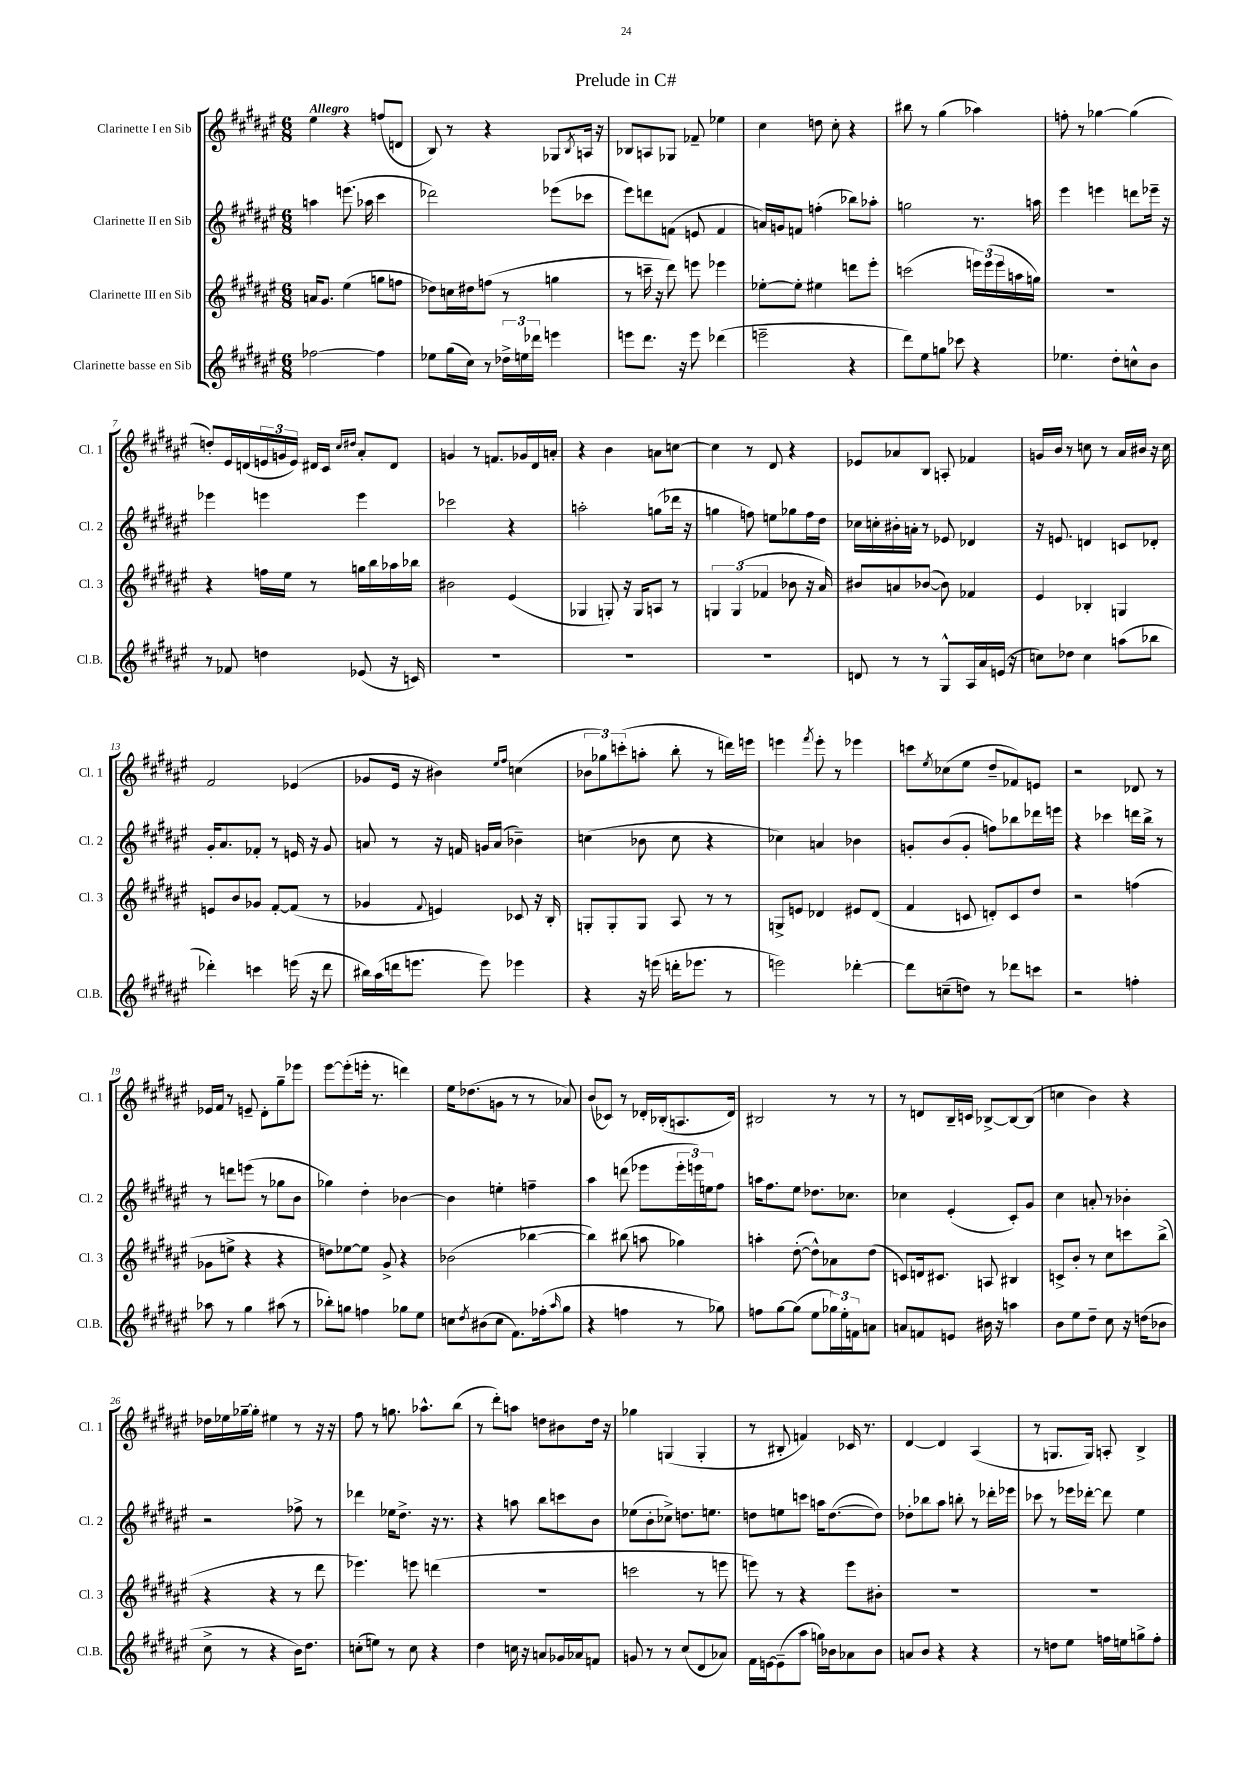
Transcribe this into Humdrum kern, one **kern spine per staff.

**kern	**kern	**kern	**kern
*staff4	*staff3	*staff2	*staff1
*clefG2	*clefG2	*clefG2	*clefG2
*k[f#c#g#d#a#e#]	*k[f#c#g#d#a#e#]	*k[f#c#g#d#a#e#]	*k[f#c#g#d#a#e#]
*M6/8	*M6/8	*M6/8	*M6/8
[2ff-	16a	4aa	4ee#
.	8.g#	.	.
.	(4ee#	(8.eee	4r
.	.	16aa-	.
4ff-]	8gg	4ccc#	(8ff
.	8ff	.	8d
=	=	=	=
8ee-	8dd-)	2ddd-)	8B)
(16gg#	16cc	.	8r
16cc#)	16dd#	.	.
8r	(8ff	.	4r
24dd-^	8r	.	.
24ee	.	.	.
24ddd-	.	.	.
4eee	4gg	(8eee-	8G-
.	.	.	8qB
.	.	8ccc-	16A
.	.	.	16r
=	=	=	=
8eee	8r	8eee#)	8B-
8.ddd#	16ccc~	8ddd	8A
.	16r	.	.
.	8ddd#)	(8f	8G-
16r	.	.	.
8eee	8eee	8e	8f-~
(4ddd-	4eee-	4f	4ee-
=	=	=	=
2eee~	[8ee-'	16a)	4cc#
.	.	16g	.
.	8ee-']	8f	.
.	4ee#	(4ff'	8dd
.	.	.	8cc#'
4r	8ddd	8bb-)	4r
.	8eee#'	8aa-'	.
=	=	=	=
8ddd#)	(2ccc	2gg	8bb#
8ee#	.	.	8r
8gg	.	.	(4gg#
8ccc-	.	.	.
4r	24eee)	8.r	4aa-)
.	(24eee	.	.
.	24eee	.	.
.	16aa	.	.
.	16gg)	16aa	.
=	=	=	=
4.ee-	2.r	4eee#	8ff'
.	.	.	8r
.	.	4eee	[4gg-
8dd#'	.	.	.
8cc^^	.	8ddd	(4gg-]
8b	.	16eee-~	.
.	.	16r	.
=	=	=	=
8r	4r	4eee-	8dd')
8f-	.	.	16e#
.	.	.	(16d
4dd	16ff	4eee	24e
.	.	.	24g
.	16ee#	.	.
.	.	.	24e)
.	8r	.	16d#
.	.	.	16c#
.	.	.	16qqcc#
.	.	.	16qqdd#
(8e-	16gg	4eee	8a#'
.	16bb	.	.
16r	16aa-	.	8d#
16c)	16bb-	.	.
=	=	=	=
2.r	2b#	2ccc-	4g
.	.	.	8r
.	.	.	8.f
.	(4e#	4r	.
.	.	.	16g-
.	.	.	16d#
.	.	.	16a'
=	=	=	=
2.r	4G-	2aa'	4r
.	8G')	.	4b
.	16r	.	.
.	16G	.	.
.	8A	(8gg	8a
.	8r	16ddd-	[8cc
.	.	16r	.
=	=	=	=
2.r	6G	4gg	4cc]
.	(6G	.	.
.	.	8ff)	8r
.	6f-	.	.
.	.	8ee	8d#
.	8b-	8gg-	4r
.	16r	16ff	.
.	16a#)	16dd#	.
=	=	=	=
8d	8b#	16cc-	8e-
.	.	16cc'	.
8r	8a	16b#'	8a-
.	.	16a'	.
8r	([8b-	8r	8B
8G#^^	8b-])	8e-	8A'
16A#	4f-	4d-	4f-
16a#	.	.	.
(16e	.	.	.
16r	.	.	.
=	=	=	=
8cc)	4e#	16r	16g
.	.	8.e	16b
8dd-	.	.	8r
4cc	4B-'	4d	8cc
.	.	.	8r
(8aa	4G	8c	16a#
.	.	.	16b#
8bb-	.	8d-'	16r
.	.	.	16cc
=	=	=	=
4ddd-')	8e	16g#'	2f#
.	.	8.a#	.
.	8b	.	.
4ccc	8g-	8f-'	.
.	[8f#'	8r	.
(16eee	(8f#]	16e	(4e-
16r	.	16r	.
8ddd-	8r	8g#	.
=	=	=	=
16bb#)	4g-	8a	8g-
(16aa#	.	.	.
16ddd	.	8r	16e#
8.eee	.	.	16r
.	8qqf#	.	.
.	4e)	16r	4b#)
.	.	16f	.
8eee)	.	16g	.
.	.	(16a	.
.	.	.	16qqee#
.	.	.	16qqff#
4eee-	8c-	4b-~)	(4cc
.	16r	.	.
.	16B'	.	.
=	=	=	=
4r	8G'	(4cc	12b-
.	.	.	12gg-)
.	8G'	.	.
.	.	.	(12ccc'
16r	8G	8b-	8aa'
(16eee	.	.	.
16ddd'	8A#	8cc	8bb'
8.eee-	.	.	.
.	8r	4r	8r
8r	8r	.	16ddd)
.	.	.	16eee
=	=	=	=
2eee)	8G^	4cc-)	4eee
.	8e	.	.
.	.	.	8qfff#
.	4d-	4a	8eee'
.	.	.	8r
[4ddd-'	8e#	4b-	4eee-
.	(8d-	.	.
=	=	=	=
8ddd-]	4f#	8g'	8ccc
.	.	.	8qee#
(8cc~	.	(8b	(8cc-
8dd)	8c	8g'	8ee#
8r	8d')	8ff)	8dd#~
8ddd-	8c	8bb-	8f-)
8ccc	8dd#	16ddd-	8e
.	.	16eee	.
=	=	=	=
2r	2r	4r	2r
.	.	4ccc-	.
4ff'	(4ff	16ddd	8d-
.	.	16bb^	.
.	.	8r	8r
=	=	=	=
8aa-	8g-	8r	16e-
.	.	.	16f#
8r	8ee^	8ddd	8r
4gg#	4r	(8eee	8e~
.	.	8r	8d#'
(8aa#	4r	8gg-	8gg#~
8r	.	8b	8eee-
=	=	=	=
8bb-')	8dd)	4gg-)	[8eee#
8gg	[8ee-	.	(8eee#']
4ff	8ee-]	4dd#'	16eee'
.	.	.	8.r
.	8g#^	.	.
8gg-	4r	[4b-	4ddd)
8ee#	.	.	.
=	=	=	=
8cc	(2b-	4b-]	16ee#
.	.	.	(8.dd-
8qdd#	.	.	.
(8b#	.	.	.
8cc	.	4ee'	8g
8.f#)	.	.	8r
.	[4bb-	4ff~	8r
(16ff-'	.	.	.
16qqaa#	.	.	.
8gg#	.	.	8a-)
=	=	=	=
4r	4bb-])	4aa#	(8b
.	.	.	8c-)
4ff	(8bb#	(8ddd	8r
.	8aa	8eee-	16d-'
.	.	.	(16B-'
8r	4gg-)	24eee-'	8.A
.	.	24eee)	.
.	.	24ee	.
8gg-)	.	8ff#	.
.	.	.	16d-)
=	=	=	=
8ff	4aa'	16aa	2B#
.	.	8.ff#	.
[8gg#	.	.	.
(8gg#]	([8dd#'	8ee#	.
8ee#	8dd#^^])	8.dd-	.
24gg-)	8a-	.	8r
24ee#'	.	.	.
.	.	8.cc-	.
24f	.	.	.
8a	(8dd#	.	8r
=	=	=	=
8a	8c)	4cc-	8r
8f	16d	.	8d
.	8.c#	.	.
8e	.	(4e#'	16B~
.	.	.	16c
16b#	8A	.	[8B-^
16r	.	.	.
4aa	4B#	8c#')	8B-_
.	.	8g#	(8B-]
=	=	=	=
8b	8c^	4cc#	4cc
8ee#	8b'	.	.
8dd#~	8r	8a'	4b)
8cc#	8cc#	8r	.
16r	8ccc	4b-'	4r
(16dd	.	.	.
8b-	(8bb^	.	.
=	=	=	=
8cc#^	4r	2r	16dd-
.	.	.	16ee-
8r	.	.	[16gg-~
.	.	.	16gg-']
4r	4r	.	4ee#
16b)	8r	8ff-^	8r
8.dd#	.	.	.
.	8ddd#	8r	16r
.	.	.	16r
=	=	=	=
(8cc'	4.eee-)	4ddd-	8ff#
8ee)	.	.	8r
8r	.	16ee-	8.gg
.	.	8.dd#^	.
8cc	8eee	.	.
.	.	.	8.aa-^^
4r	(4ddd	16r	.
.	.	8.r	.
.	.	.	(8bb
=	=	=	=
4dd#	2.r	4r	8r
.	.	.	8ddd#')
16cc	.	8aa	8aa
16r	.	.	.
8a	.	8bb	8dd
16g-	.	8ccc	8b#
16a-	.	.	.
8f	.	8b	16dd
.	.	.	16r
=	=	=	=
8g	2ccc	(8ee-	4gg-
8r	.	8b'	.
8r	.	8cc-^)	(4G
(8cc#	.	8.dd	.
8d#	8r	.	4G'
.	.	8.ee	.
8a-)	8eee	.	.
=	=	=	=
16f#	8eee)	8dd	8r
[16e	.	.	.
(8e~]	8r	8ee	8B#'
8aa#	4r	8ccc	4f)
16gg)	.	16aa	.
16b-	.	([8.dd	.
8a-	8eee	.	16c-
.	.	.	8.r
8b-	8b#'	8dd])	.
=	=	=	=
8a	2.r	8dd-'	[4d#
8b	.	8bb-	.
4r	.	8aa#	4d#]
.	.	8bb'	.
4r	.	8r	(4A#
.	.	16ddd-'	.
.	.	16eee-	.
=	=	=	=
8r	2.r	8ccc-	8r
8dd	.	8r	8.G
8ee#	.	16eee-	.
.	.	[16ddd-'	16G)
16ff	.	8ddd-]	8A'
16ee	.	.	.
8gg^	.	4ee#	4B^
8ff'	.	.	.
==	==	==	==
*-	*-	*-	*-
